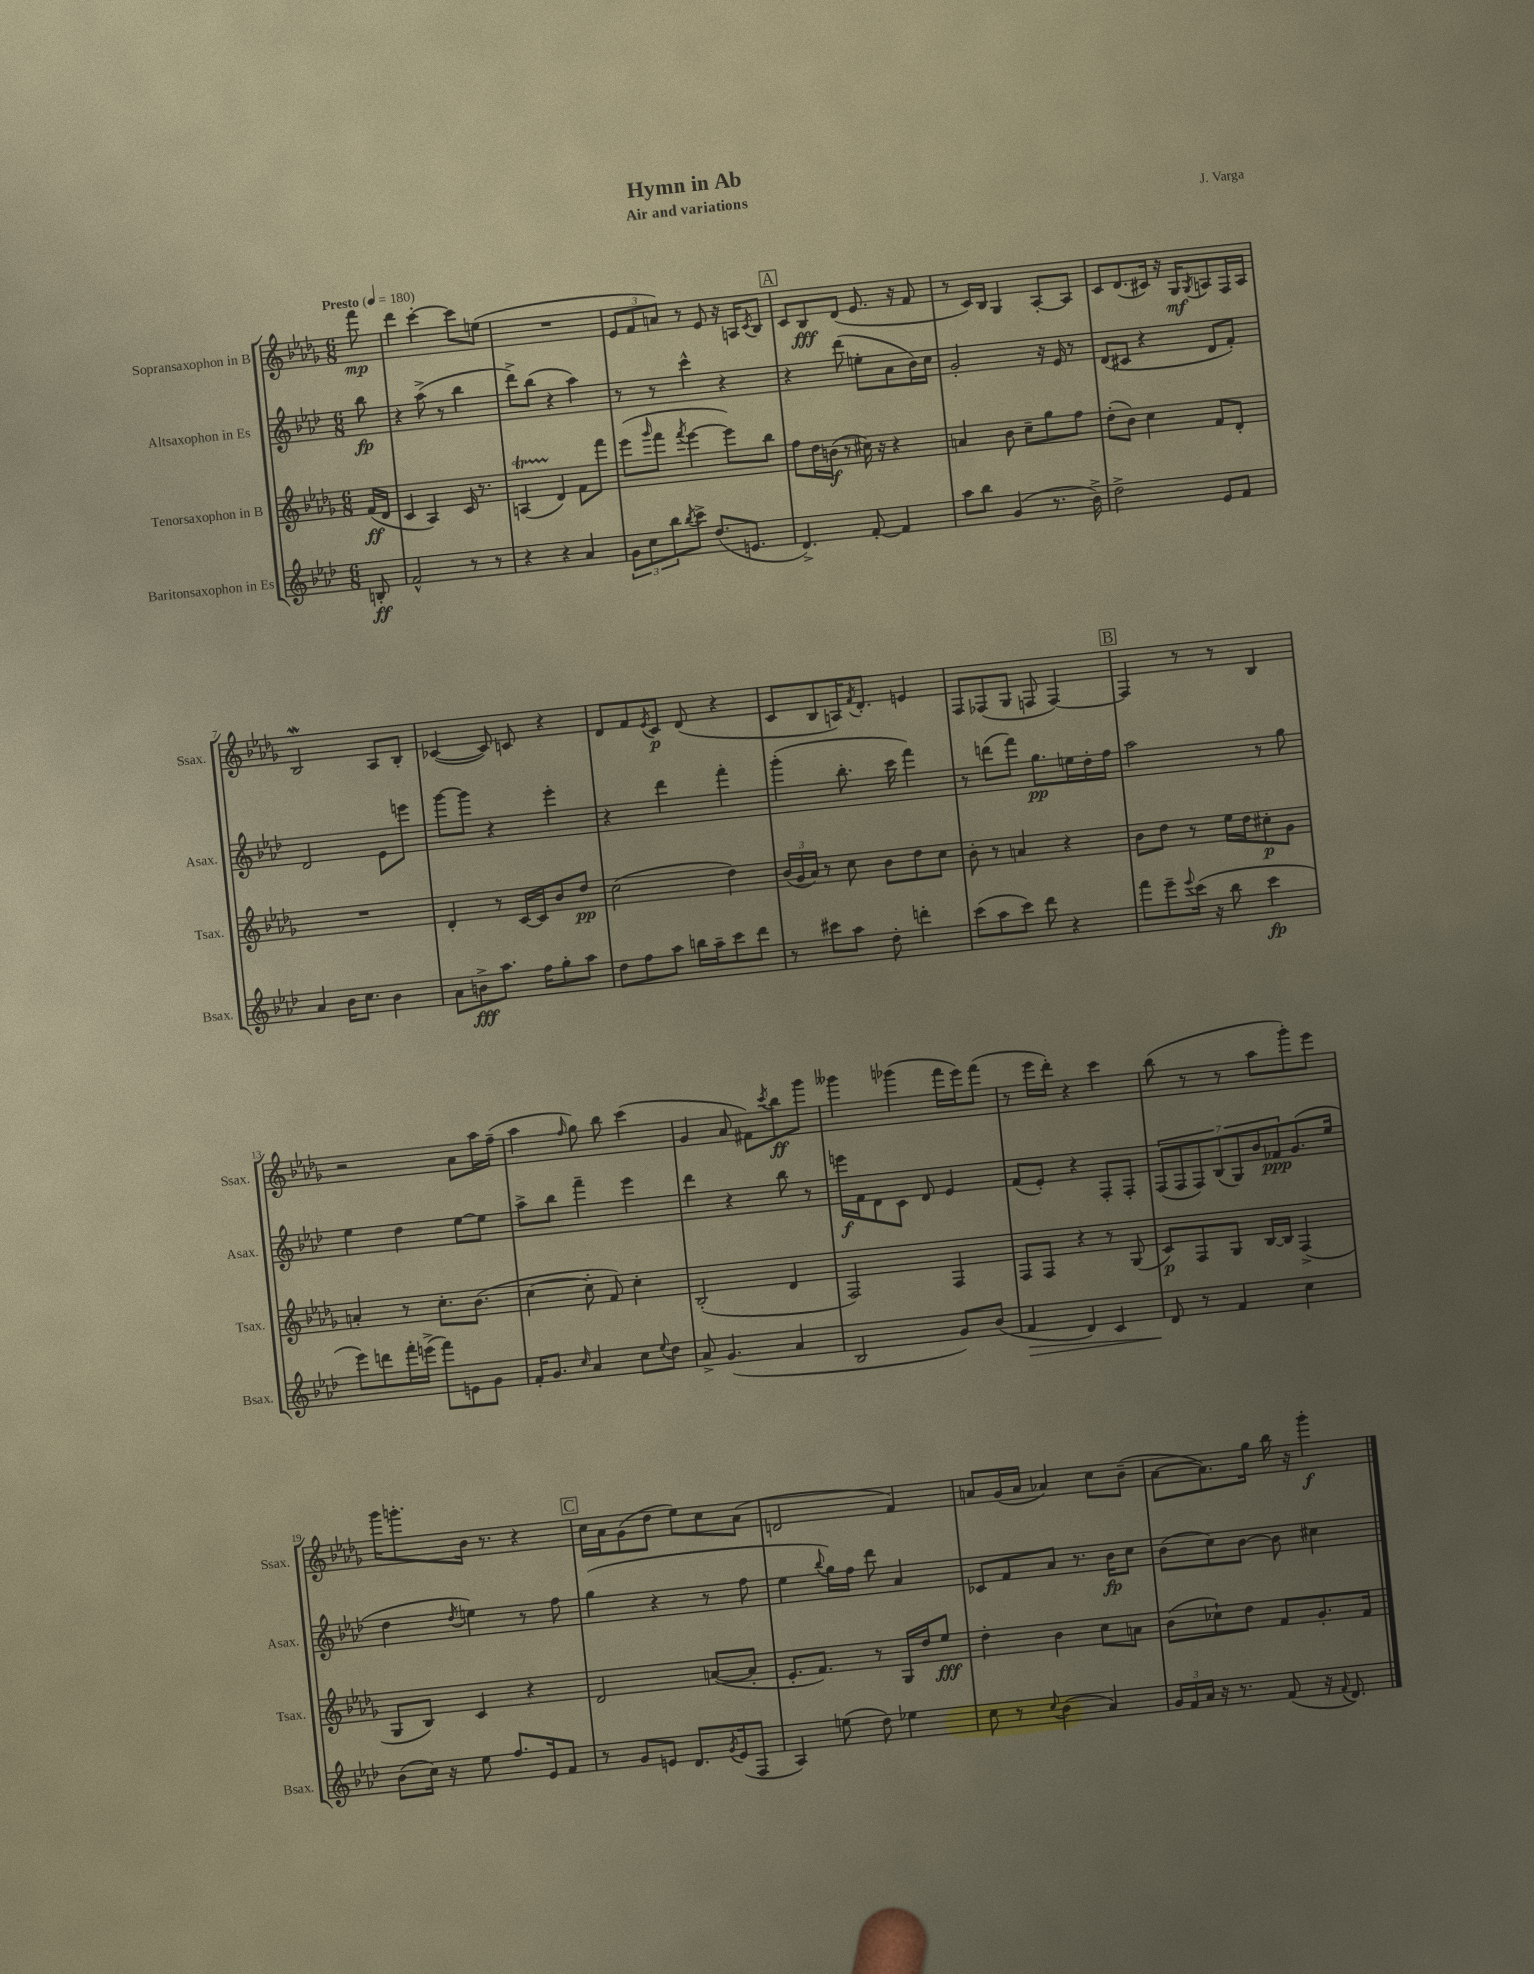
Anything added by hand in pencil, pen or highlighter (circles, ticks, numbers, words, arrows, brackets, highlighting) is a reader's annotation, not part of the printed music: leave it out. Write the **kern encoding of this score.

**kern	**kern	**kern	**kern
*staff4	*staff3	*staff2	*staff1
*clefG2	*clefG2	*clefG2	*clefG2
*k[b-e-a-d-]	*k[b-e-a-d-g-]	*k[b-e-a-d-]	*k[b-e-a-d-g-]
*M6/8	*M6/8	*M6/8	*M6/8
*MM180	*MM180	*MM180	*MM180
8B'/	(16f/LL	8bb-\	8fff\
.	16d-/JJ	.	.
=	=	=	=
2f^^/	4c/	4r	4ddd-\
.	4A-/)	(8aa-^\	[4ccc'\
.	.	8r	.
8r	16c/	4bb-\	8ccc\]L
.	8.r	.	.
8r	.	.	(8ee\J
=	=	=	=
4r	(4A/	8ddd-^\L)	2.r
.	.	(8bb-\J	.
4r	4d-/)	4r	.
4a-/	8f\L	4aa-\)	.
.	8fff\J	.	.
=	=	=	=
12g\L	(8eee-\L	8r	12e-/L
12cc\	.	.	12f/
.	16qqggg-/	.	.
.	8fff\J	8r	.
12bb-\	.	.	12a/J)
8qbb-/	8qfff/	.	.
8ccc^\J	[4eee-\	4ccc^^\	8r
(8.dd-/L	.	.	8e-/
.	8eee-\]L)	4r	16r
8.e/J	.	.	16A/LK
.	.	.	8qc/
.	8bb-\J	.	8B-/J
=	=	=	=
4.d-^/)	8ff\L	4r	8c/L
.	16dd-\L	.	8B-/
.	(16b\JJ	.	.
.	8r	(8ddd-\	(8d-/J
[8f'/	16cc#\)	8ee'\L	8.e-/
.	16r	.	.
4f/]	4r	8a-\	.
.	.	.	16r
.	.	16b-\L)	8f/
.	.	16cc\JJ	.
=	=	=	=
8aa-\L	4a/	2g'/	8r
8bb-\J	.	.	16c/LL)
.	.	.	16B-/JJ
(4g/	8b-\	.	4G-/
.	8cc~\L	.	.
8.r	8gg-\	16r	[8A-'/L
.	.	16e-/	.
.	8ff\J	8r	8A-/]J
16b-^\)	.	.	.
=	=	=	=
2dd-^\	(8dd-'\L	(8d-/L	8c/L
.	8b-\J)	8c#/J	(8.d-/
.	4cc\	4r	.
.	.	.	16c#/Jk)
.	.	.	16r
.	.	.	16G-/LK
.	.	.	8qG-/
8e-/L	8f/L	8d-/L	8A/
8f/J	8d-'/J	8f'/J)	16F/L
.	.	.	16A/JJ
=	=	=	=
4a-/	2.r	2d-/	2B-/
16b-\LK	.	.	.
8.cc\J	.	.	.
4b-\	.	8e-\L	8A-/L
.	.	8eee\J	8B-'/J
=	=	=	=
8a-\L	4d-'/	[8ggg\L	([4c-/
8b^\	.	8ggg\]J	.
8.aa-\J	8r	4r	8c-/])
.	[16c/LL	.	8c/
16ff\LK	16c/]J	.	.
8gg'\	8b-/	4eee-'\	4r
8aa-\J	8dd-/J	.	.
=	=	=	=
8dd-\L	(2cc\	4r	8d-/L
8ff\	.	.	8f/
.	.	.	8qe-/
8aa-\J	.	4ddd-\	8c/J
16bb\LL	.	.	(8d-/
16aa-~\J	.	.	.
8ccc\	4dd-\)	4fff'\	4r
8ddd-\J	.	.	.
=	=	=	=
8r	(24b-/LL	(4ggg'\	8c/L
.	24g-/	.	.
.	24a-/JJ)	.	.
8ccc#\L	8r	.	8B-/
8aa-\J	8cc\	8.bb-'\	16A/K)
.	.	.	8qf/
.	.	.	8.d-'/J
8dd-'\	8b-\L	.	.
.	.	16ccc\	.
4ddd'\	8dd-\	4fff\)	4e/
.	8cc\J	.	.
=	=	=	=
(8ccc\L	8b-'\	8r	8F/L
8aa-\	8r	(8ddd\L	(8F-/
8ccc\J)	4a/	8fff\J)	8G-/J
8ddd-\	.	8.gg\L	8F/
4r	4r	.	[4F/)
.	.	16ee\L	.
.	.	16dd-'\	.
.	.	16ff\JJ	.
=	=	=	=
8fff\L	8b-\L	2aa-\	4F/]
8eee-~\	8dd-\J	.	.
8qqeee-/	.	.	.
(16ccc\Jk	8r	.	8r
16r	.	.	.
8bb-\	16ee-\LL	.	8r
.	16dd-\J	.	.
4ccc\	8cc#'\	8r	4B-/
.	8g-\J	8gg\	.
=	=	=	=
8eee-\L)	4a'/	4ee-\	2r
8ddd\	.	.	.
16fff'\L	8r	4dd-\	.
(16eee^\JJ	.	.	.
8fff\L)	8.cc'\L	.	.
8e\	.	[8ee-\L	8a-\L
.	(8.b-\J	.	.
8g\J	.	8ee-\]J	16aa-\L
.	.	.	(16ff~\JJ
=	=	=	=
16f'/LK	[4cc\	8aa-^\L	4aa-\
8.g/J	.	.	.
.	.	8bb-\J	.
16qqcc/	.	.	16qqff/
4a-/	8cc'\]	4fff~\	8gg-\)
.	8f/)	.	8bb-\
8cc\L	4cc'\	4eee-\	(4ccc\
8qqee-/	.	.	.
8dd-\J	.	.	.
=	=	=	=
8a-^/	(2B-'/	4ddd-\	4g-/
(4.g/	.	.	.
.	.	4r	8a-/
.	.	.	8f#\L)
.	.	.	8qccc/
4a-/	4d-/	8bb-\	8bb-\
.	.	8r	8ggg-\J
=	=	=	=
2B-/	2F/)	16eee\LL	4ggg--\
.	.	16f\J	.
.	.	8d-\	.
.	.	8c\J	(4ggg-\
.	.	8d-/	.
8g/L)	4F/	4e-/	16fff\LL
.	.	.	16eee-\J)
(8b-/J	.	.	(8fff\J
=	=	=	=
4f/	8F/L	(8f/L	8r
.	8F/J	8e-'/J)	16eee-\LL
.	.	.	16ddd-'\JJ)
4d-/)	4r	4r	4r
4c/	8r	8F'/L	4ccc\
.	(8G-/	8F'/J	.
=	=	=	=
8d-/	8c/L)	(14F/L	(8bb-\
.	.	14F/	.
8r	8F/	.	8r
.	.	14F/)	.
.	.	(14B-/	.
4f/	8G-/J	.	8r
.	.	14G/)	.
.	.	14b-/	.
.	[16B-/LL	.	8aa-\L
.	.	14f-/	.
.	16B-/]JJ	.	.
4cc\	(4F^/	(8.g/	8ggg-'\)
.	.	.	8eee-\J
.	.	16ee-/Jk	.
=	=	=	=
(8b-\L	8G-/L	4dd-\	16ggg-\LK
.	.	.	8.ggg'\
16cc\Jk)	8B-/J)	.	.
16r	.	.	.
.	.	8qdd-/	.
8ee-\	4c/	4ee\)	16b-\Jk
.	.	.	8.r
8.ff/L	.	.	.
.	4r	8r	4r
16e-/k	.	.	.
8f/J	.	8ff\	.
=	=	=	=
8r	2d-/	(4gg\	16cc\LL
.	.	.	16a-\J
8g/L	.	.	(8g-\
8e/J	.	4r	8dd-\J
8.d-/L	.	.	8ee-\L)
.	([8a/L	8r	8cc\
8qg/	.	.	.
(16e/k	.	.	.
8F/J	8a'/]J	8ff\	(8a-\J
=	=	=	=
4A-/)	8.e-'/L	4ee-\	2d/
.	8.f/J)	.	.
.	.	8qqbb-/	.
(8ee\	.	16gg\LL)	.
.	.	16ff\JJ	.
8dd-\)	8r	8ddd-\	.
4ee-\	16G-/LL	4a-/	4f/)
.	16dd-/J	.	.
.	8ee-/J	.	.
=	=	=	=
8cc\	4dd-'\	8c-/L	8a/L
8r	.	8f/	(16g-/L
.	.	.	16a/JJ
8qqcc/	.	.	.
(4b-\	4b-\	8a-/J	4a-/)
.	.	8.r	.
4a-/)	8cc\L	.	8cc\L
.	.	16b-\LK	.
.	8a\J	8cc\J	(8b-~\J
=	=	=	=
24g/LL	(8b-\L	(8b-\L	[8a-\L
24f/	.	.	.
24a-/JJ	.	.	.
16r	8cc-`\)	8cc\)	8.a-\])
8.r	.	.	.
.	8dd-\J	[8b-\J	.
.	.	.	16gg-\Jk
(8f/	8f/L	8b-\]	16bb-\
.	.	.	16r
16r	8.g-'/	4cc#\	4ggg-'\
8qqf/	.	.	.
8.d-/)	.	.	.
.	16f/Jk	.	.
==	==	==	==
*-	*-	*-	*-
